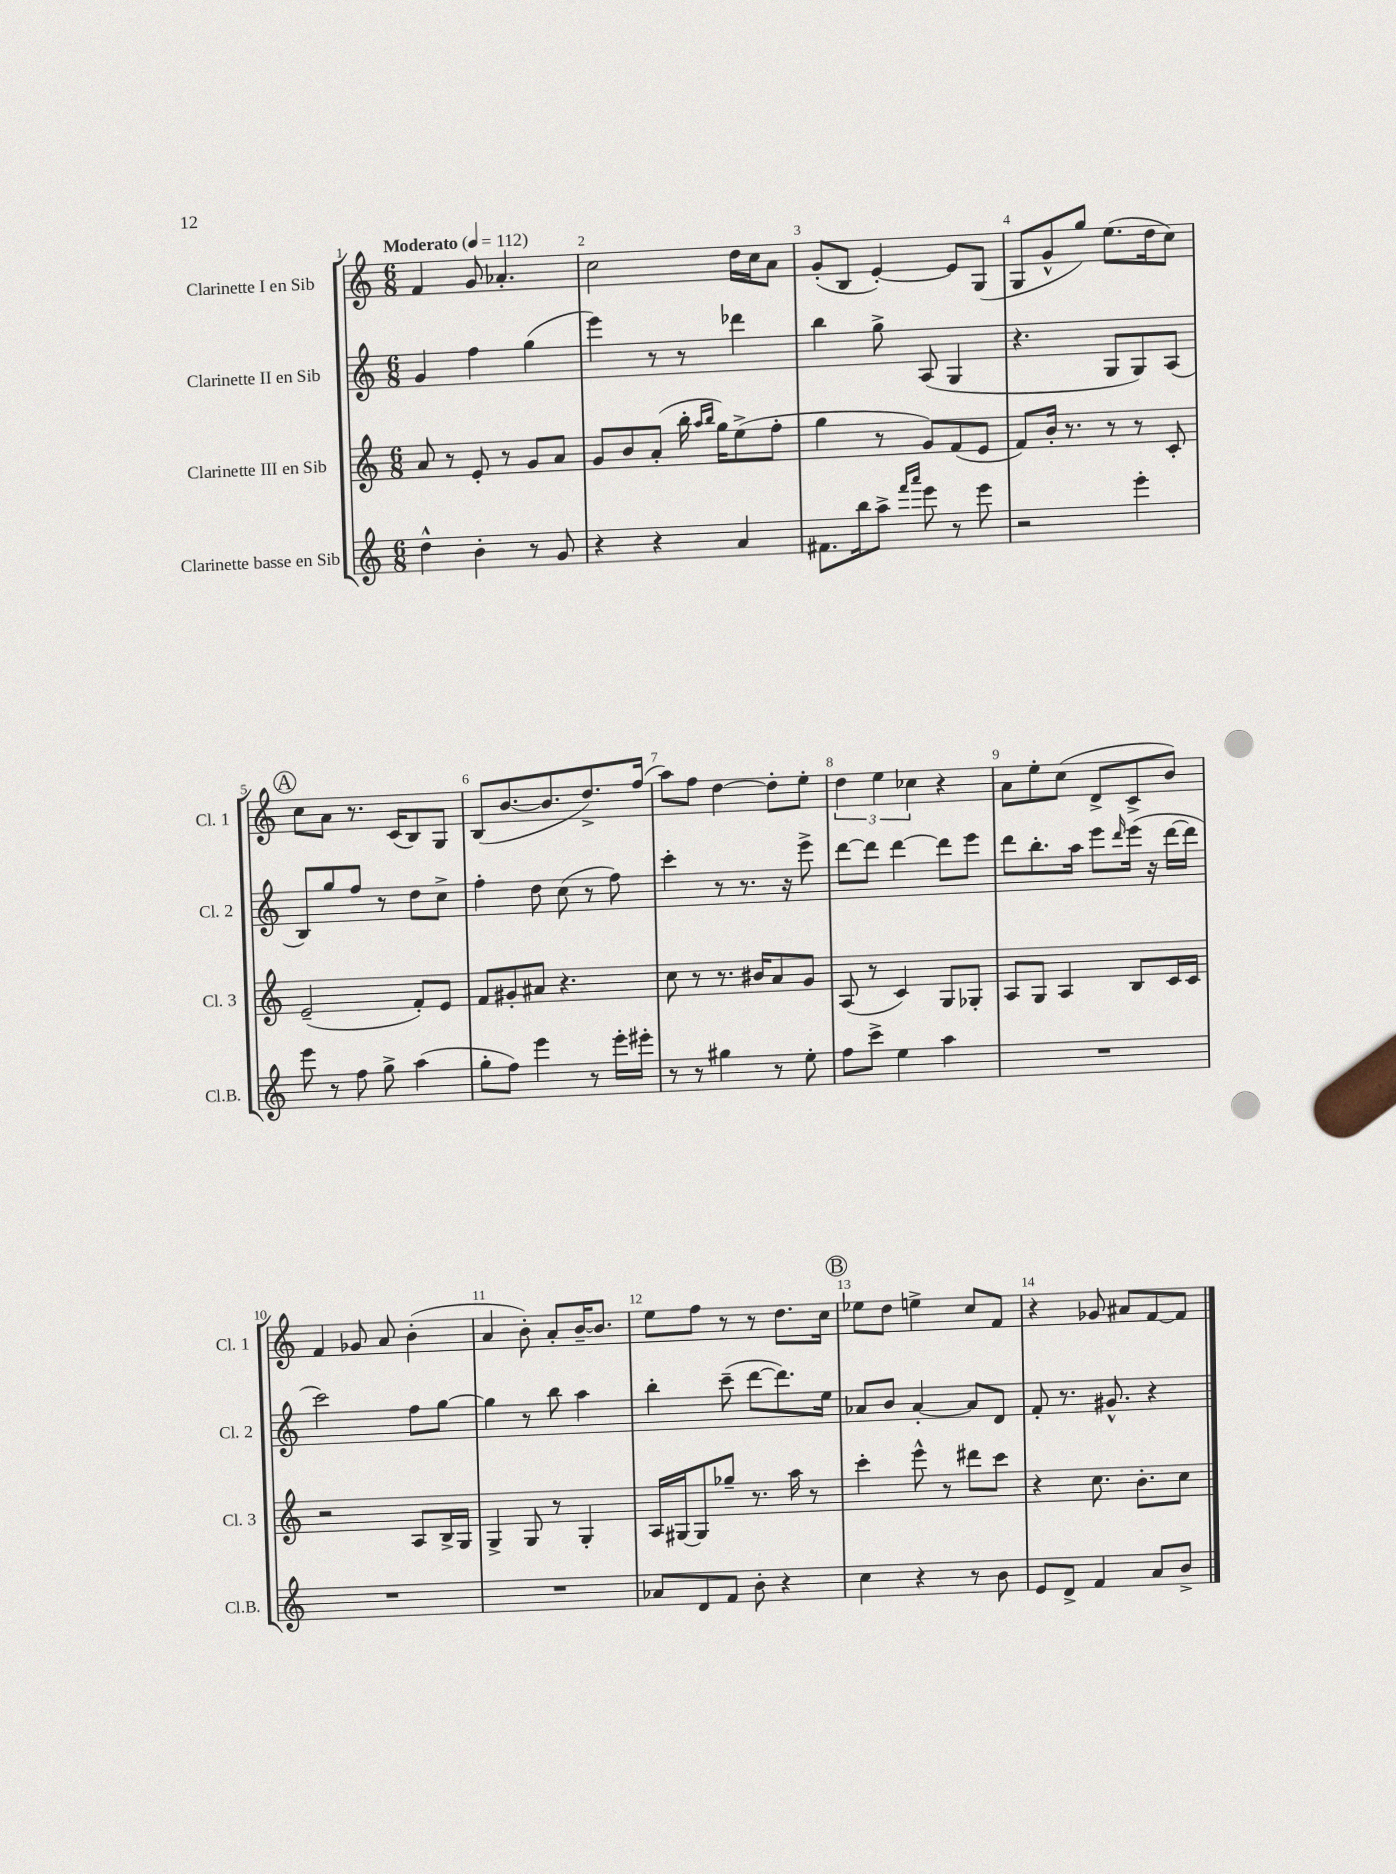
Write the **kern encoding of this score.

**kern	**kern	**kern	**kern
*staff4	*staff3	*staff2	*staff1
*clefG2	*clefG2	*clefG2	*clefG2
*k[]	*k[]	*k[]	*k[]
*M6/8	*M6/8	*M6/8	*M6/8
*MM112	*MM112	*MM112	*MM112
4dd^^	8a	4g	4f
.	8r	.	.
4b'	8e'	4ff	8g
.	8r	.	4.a-'
8r	8g	(4gg	.
8g	8a	.	.
=	=	=	=
4r	8g	4eee)	2cc
.	8b	.	.
4r	(8a'	8r	.
.	16bb'	8r	.
.	16qqaa	.	.
.	16qqbb	.	.
.	16gg)	.	.
4a	(8ee^	4ddd-	16dd
.	.	.	16cc
.	8ff'	.	8a
=	=	=	=
8.f#	4gg	4bb	(8g'
.	.	.	8B
16bb	.	.	.
8aa^	8r	8gg^	[4e')
16qqfff	.	.	.
16qqaaa	.	.	.
8eee	8g)	(8A	.
8r	(8f	4G	8e]
8eee	8e	.	(8G
=	=	=	=
2r	8f)	4.r	8G
.	16b'	.	8g^^
.	8.r	.	.
.	.	.	8gg)
.	8r	8G	(8.ee
4eee'	8r	8G)	.
.	.	.	16dd
.	8c'	(8A	8cc)
=	=	=	=
8eee	(2e~	8B)	8cc
8r	.	8gg	8a
8ff	.	8ff	8.r
8gg^	.	8r	.
.	.	.	(16c
(4aa	8f')	8dd	8B)
.	8e	8cc^	8G
=	=	=	=
8gg'	8f	4ff'	(8B
8ff)	8g#'	.	[8.b
4eee	8a#	8dd	.
.	.	.	8.b]
.	4.r	(8cc	.
8r	.	8r	8.dd^)
16eee'	.	8ff)	.
16eee#'	.	.	(16ff
=	=	=	=
8r	8cc	4ccc'	8aa)
8r	8r	.	8ff
4gg#	8.r	8r	[4dd
.	.	8.r	.
.	16b#	.	.
8r	8a	.	8dd']
.	.	16r	.
8ee'	8g	8eee^	8ee'
=	=	=	=
8ff	(8A	[8ddd	6dd
8ccc^	8r	8ddd]	.
.	.	.	6ee
4ee	4c)	[4ddd	.
.	.	.	6cc-
4aa	8G	8ddd]	4r
.	8G-'	8eee	.
=	=	=	=
2.r	8A	8ddd	8a
.	8G	8.bb'	8ee'
.	4A	.	(8cc
.	.	16aa	.
.	.	8eee	8d^
.	.	16qqddd	.
.	8B	(16eee	8c^
.	.	16r	.
.	16c	[16ddd	8b)
.	16c	16ddd]	.
=	=	=	=
2.r	2r	2ccc)	4f
.	.	.	8g-
.	.	.	8a
.	8A	8ff	(4b'
.	16B^	[8gg	.
.	16G	.	.
=	=	=	=
2.r	4G^	4gg]	4a
.	8G	8r	8b')
.	8r	8bb	8a'
.	4G'	4aa	[16b~
.	.	.	8.b]
=	=	=	=
8a-	16A	4bb'	8ee
.	[16G#	.	.
8d	8G#]	.	8ff
8f	8gg-~	(8ccc~	8r
8b'	8.r	[8ddd	8r
4r	.	8.ddd])	8.dd
.	16aa	.	.
.	8r	.	.
.	.	16ee	16cc
=	=	=	=
4cc	4ccc'	8a-	8ee-
.	.	8b	8dd
4r	8eee^^	[4a-'	4ee^
.	8r	.	.
8r	8ddd#	8a-]	8cc
8b	8ccc	8d	8f
=	=	=	=
8e	4r	8f'	4r
8d^	.	8.r	.
4f	8.cc	.	8g-
.	.	8.g#^^	.
.	.	.	8a#
.	8.b'	.	.
8a	.	4r	[8f
8b^	8cc	.	8f]
==	==	==	==
*-	*-	*-	*-
